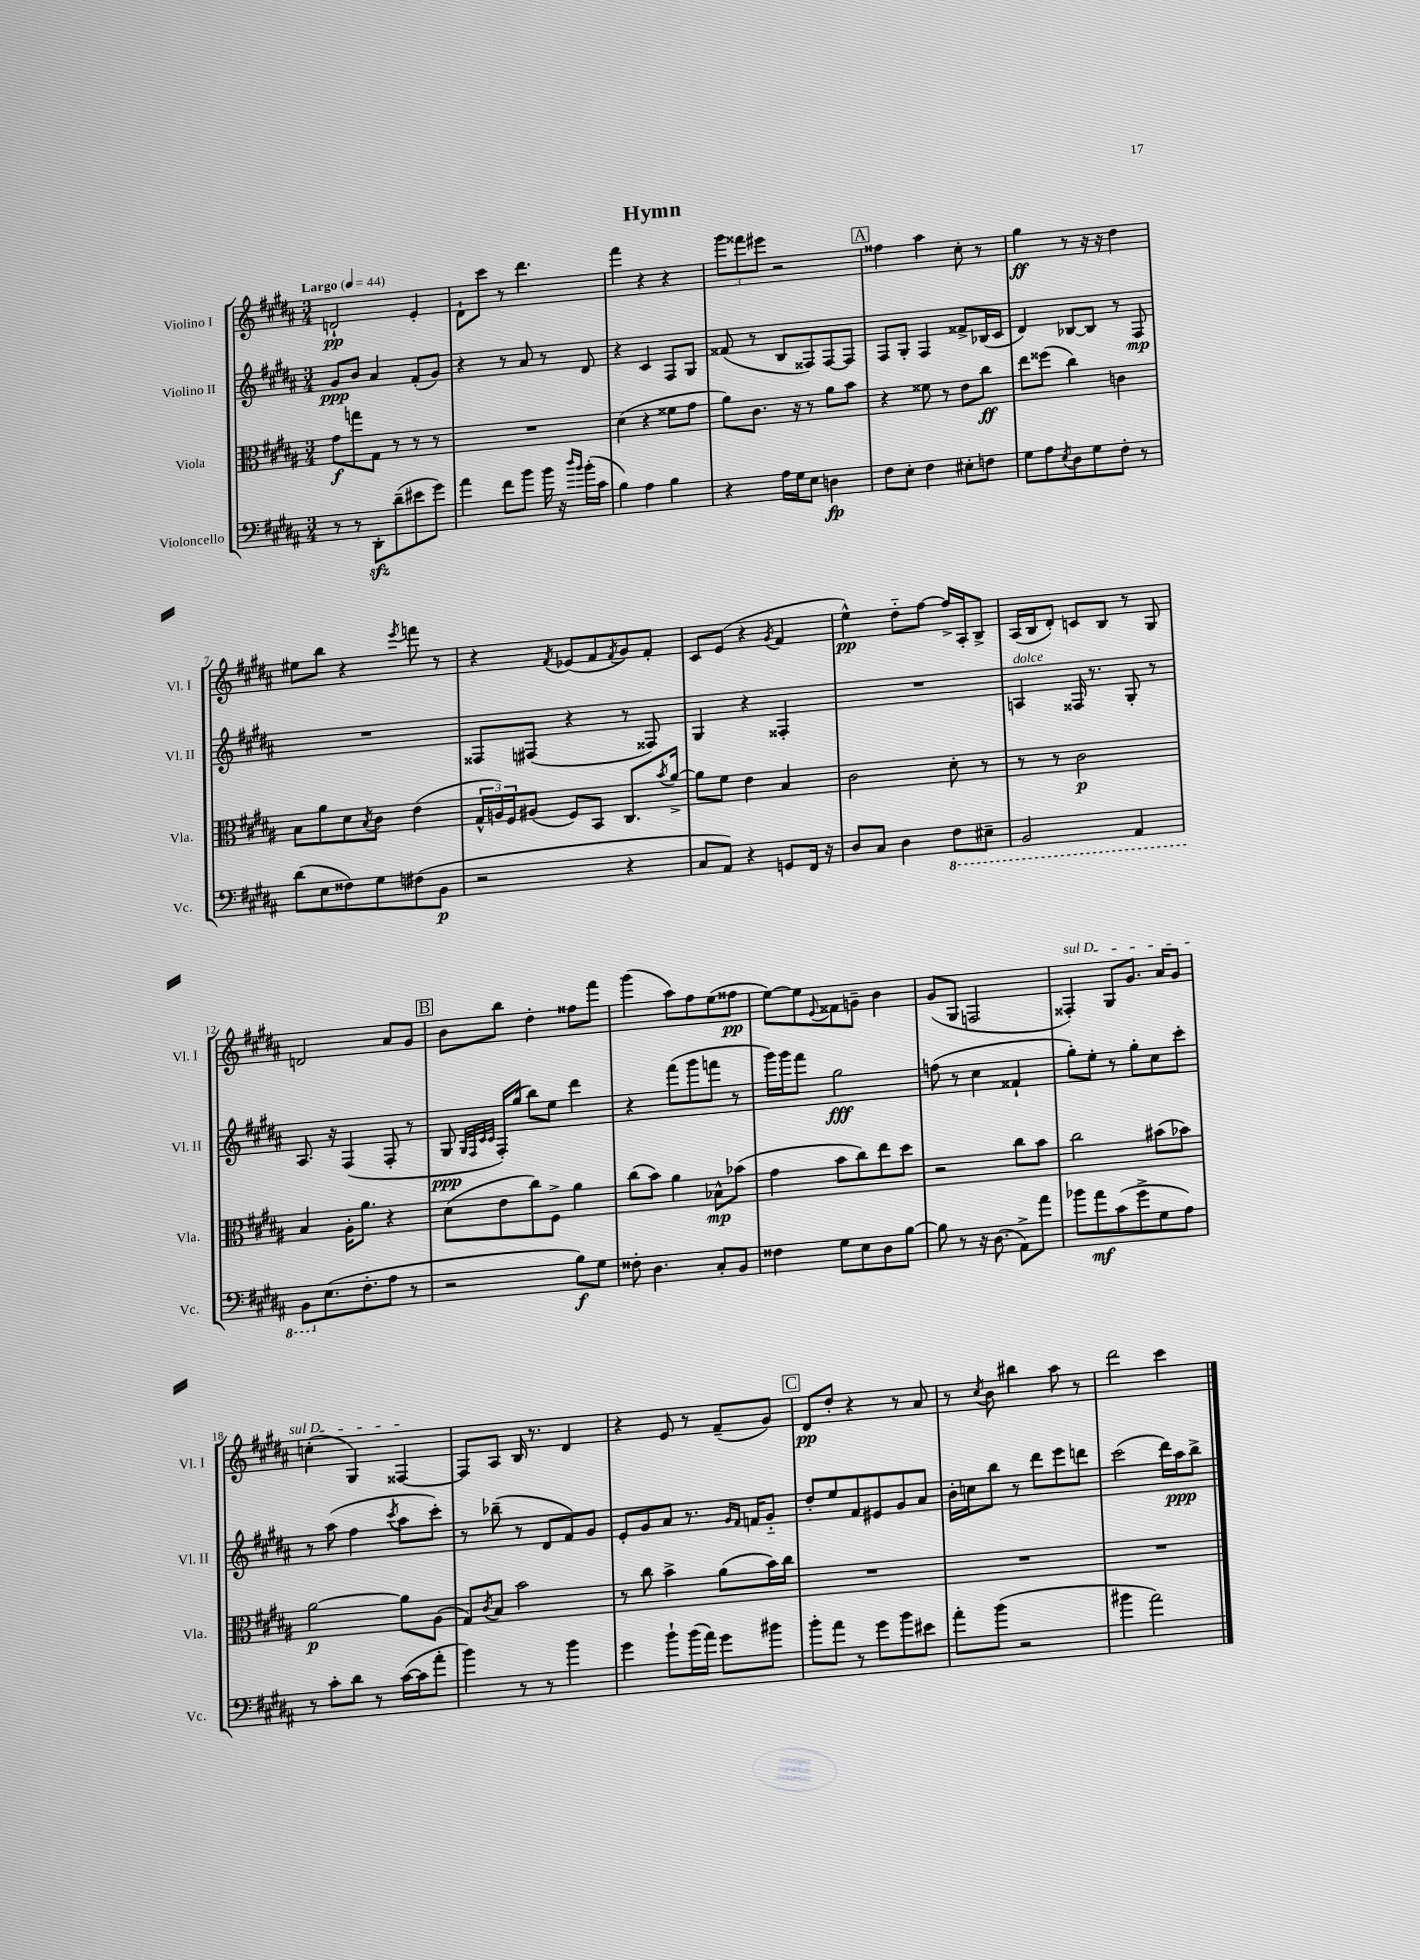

**kern	**kern	**kern	**kern
*staff4	*staff3	*staff2	*staff1
*clefF4	*clefC3	*clefG2	*clefG2
*k[f#c#g#d#a#]	*k[f#c#g#d#a#]	*k[f#c#g#d#a#]	*k[f#c#g#d#a#]
*M3/4	*M3/4	*M3/4	*M3/4
*MM44	*MM44	*MM44	*MM44
8r	8g#\L	8g#/L	2d`/
8r	8gg\	8b/J	.
8DD#'\L	8G#\J	4a#/	.
(8d#~\	8r	.	.
8e#\	8r	(8f#'/L	4e'/
8g#\J)	8r	8g#/J)	.
=	=	=	=
4a#\	2.r	4r	8d#`\L
.	.	.	8ccc#\J
8f#\L	.	8r	8r
8b\J	.	8a#/	4.ddd#\
16b\	.	8r	.
16r	.	.	.
16qqdd#/LL	.	.	.
16qqb/JJ	.	.	.
(16b'\LL	.	8d#/	.
16c#\JJ	.	.	.
=	=	=	=
4B\)	(4d#\	4r	4fff#\
4A#\	4r	4c#/	4r
4B\	8f##\L	8F#/L	4r
.	8g#\J	8G#/J	.
=	=	=	=
4r	8a#\L)	(8f##/	12ggg#\L
.	.	.	12fff##\
.	8.c#\J	8r	.
.	.	.	12eee#\J
16A#\LL	.	8B/L	2r
16G#\J	16r	.	.
8E\J	8r	8F##/)	.
4D\	8a#\L	[8F##/	.
.	8b\J	8F##/]J	.
=	=	=	=
8F#\L	4r	8F#/L	4ff##\
8E'\J	.	8G#'/J	.
4F#\	8f##\	4F#/	4aa#\
.	8r	.	.
8E#'\L	8e\L	8f##^/L	8cc#'\
8F\J	8cc#\J	(16B-/L	8r
.	.	16c#/JJ	.
=	=	=	=
8G#\L	8ee\L	4d#/)	4gg#\
8A#\	(8ff##\J	.	.
8qE/	.	.	.
8D#\	4cc#\)	[8B-/L	8r
8G#\	.	8B-/]J	16r
.	.	.	16r
8F#'\J	4c\	8r	4dd#\
8r	.	8F#/	.
=	=	=	=
(8d#\L	8B\L	2.r	8ee#\L
8E\	8a#\	.	8bb\J
8F##\)	8d#\	.	4r
.	8qB/	.	.
8G#\	8c#\J	.	.
.	.	.	8qeee/
(8F#\	(4e\	.	8fff\
8BB\J	.	.	8r
=	=	=	=
2r	24G#^^/LL	8F##/L	4r
.	24A/)	.	.
.	24F#/J	.	.
.	(8A#/J	(8F#/J	.
.	.	.	8qf#/
.	8F#/L)	4r	(8e-/L
.	8BB/J	.	8f#/
.	.	.	8qf#/
4r	8.C#/L	8r	8g#/)
.	.	8F##/)	8f#'/J
.	8qb/	.	.
.	[16a#^/Jk	.	.
=	=	=	=
8C#/L	8a#\]L	4G#/	8c#/L
8AA#/J)	8f#\J	.	(8e/J
4r	4e\	4r	4r
.	.	.	8qg#/
8GG/L	4B/	4F##'/	4f#/
16FF#/Jk	.	.	.
16r	.	.	.
=	=	=	=
8D#/L	2c#\	2.r	4ee^^\)
8C#/J	.	.	.
4D#\	.	.	8dd#'~\L
.	.	.	[8ff#\J
8FF#\L	8d#'\	.	16ff#^/]LL
.	.	.	16A#'/J
8EE#~\J	8r	.	8B^/J
=	=	=	=
2BBB/	8r	4A/	(16A#/LL
.	.	.	16B/J
.	8r	.	8d#'/J)
.	2c#\	16F##/	8c/L
.	.	8.r	.
.	.	.	8B/J
4AAA#/	.	8G#'/	8r
.	.	8r	8G#/
=	=	=	=
8BBB\L	4B/	8.A#/	2d/
(8.E\	.	.	.
.	.	16r	.
.	16A#'\LK	(4F#/	.
8.F#'\	8.a#\J	.	.
8A#\J	4r	8F#'/	8a#/L
8r	.	8r	8g#/J
=	=	=	=
2r	(8d#\L	8G#/	8b\L
.	.	32qqG#/LLL	.
.	.	32qqF#/	.
.	.	32qqc#/	.
.	.	32qqc#/JJJ	.
.	8e\	16F#'/LL)	8bb\J
.	.	(16gg#/JJ	.
.	8cc#\)	8bb\L)	4dd#'\
.	8F#^\J	8ee\J	.
8B\L)	4a#\	4ddd#\	8ff##\L
8G#\J	.	.	8fff#\J
=	=	=	=
8F##'\	(8cc#\L	4r	(4ggg#\
4.D#\	8b\J)	.	.
.	4a#\	(8fff#\L	8aa#\L)
.	.	8ggg#\	8ff#\
8C#'/L	8B-^^\L	8fff\J	(8ee\
8BB/J	(8b-\J	8r	8ff##\J
=	=	=	=
4F##\	4g#\	16ggg#\LL)	[8ee\L)
.	.	16ggg#\J	.
.	.	8fff#\J	8ee\]
.	.	.	8qqe/
8G#\L	8b\L	2gg#\	8f##\
8E\	8cc#\)	.	8g~\J
8D#\	8ee\	.	4b\
[8B\J	8dd#\J	.	.
=	=	=	=
8B\]	2r	(8ff\	(8g#/L
8r	.	8r	8G#/J
16r	.	4cc#\	2F/
(8.D#\	.	.	.
8AA#^\L)	8cc#\L	4f##`/	.
8a#\J	8b\J	.	.
=	=	=	=
8b-\L	2cc#\	8gg#'\L)	4F##'/)
8a#\	.	8ee'\J	.
(8c#\	.	8r	8G#/L
8g#^\	.	8gg#'\L	8.g#/J
8G#\	(8b#\L	8cc#\	.
.	.	.	16a#/LK
8A#\J)	8b-\J)	8ccc#'\J	8g#/J
=	=	=	=
8r	[2a#\	8r	(4cc'\
8c#'\L	.	(8aa#\	.
8d#\J	.	4ff#\	4G#/)
8r	.	.	.
.	.	8qccc#/	.
([16c#\LL	8a#\]L	8aa#\L	[4F##/
16c#\]J	.	.	.
8a#'\J	(8A#\J	8ccc#'\J)	.
=	=	=	=
4b\)	8G#/L)	8r	8F##/]L
.	8qc#/	.	.
.	8B/J	(8bb-~\	8A#/J
8r	2b\	8r	16B/
.	.	.	8.r
8r	.	8d#/L	.
4b\	.	8f#/)	4d#/
.	.	8g#/J	.
=	=	=	=
4g#\	8r	8e'/L	4r
.	8cc#\	8g#/	.
8b`\L	4b^\	8a#/J	8e/
(16b\L	.	8.r	8r
16a#\JJ)	.	.	.
8g#\L	(8a#\L	.	(8f#~/L
.	.	16qqg#/LL	.
.	.	16qqf#/JJ	.
.	.	16f/LK	.
8b#\J	16b\L)	8g#'~/J	8g#/J)
.	16cc#\JJ	.	.
=	=	=	=
8b'\L	2.r	8dd#'/L	8d#/L
8a#\J	.	8ee/	8dd#'/J
8r	.	8f#/	4r
8g#\L	.	8e#/	.
8b\	.	8g#/	8r
8e#\J	.	8a#/J	8a#/
=	=	=	=
8a#'\L	2.r	16b'\LL	8r
.	.	16cc\J	.
.	.	.	8qcc#/
(8b\J	.	8bb\J	8b\
2r	.	8r	4bb#\
.	.	8ddd#\L	.
.	.	8eee\	8aa#\
.	.	8ddd\J	8r
=	=	=	=
4b#\	2.r	(2ccc#\	2ddd#\
2a#\)	.	.	.
.	.	16ddd#\LL)	4ccc#\
.	.	16aa#\J	.
.	.	8bb^\J	.
==	==	==	==
*-	*-	*-	*-
